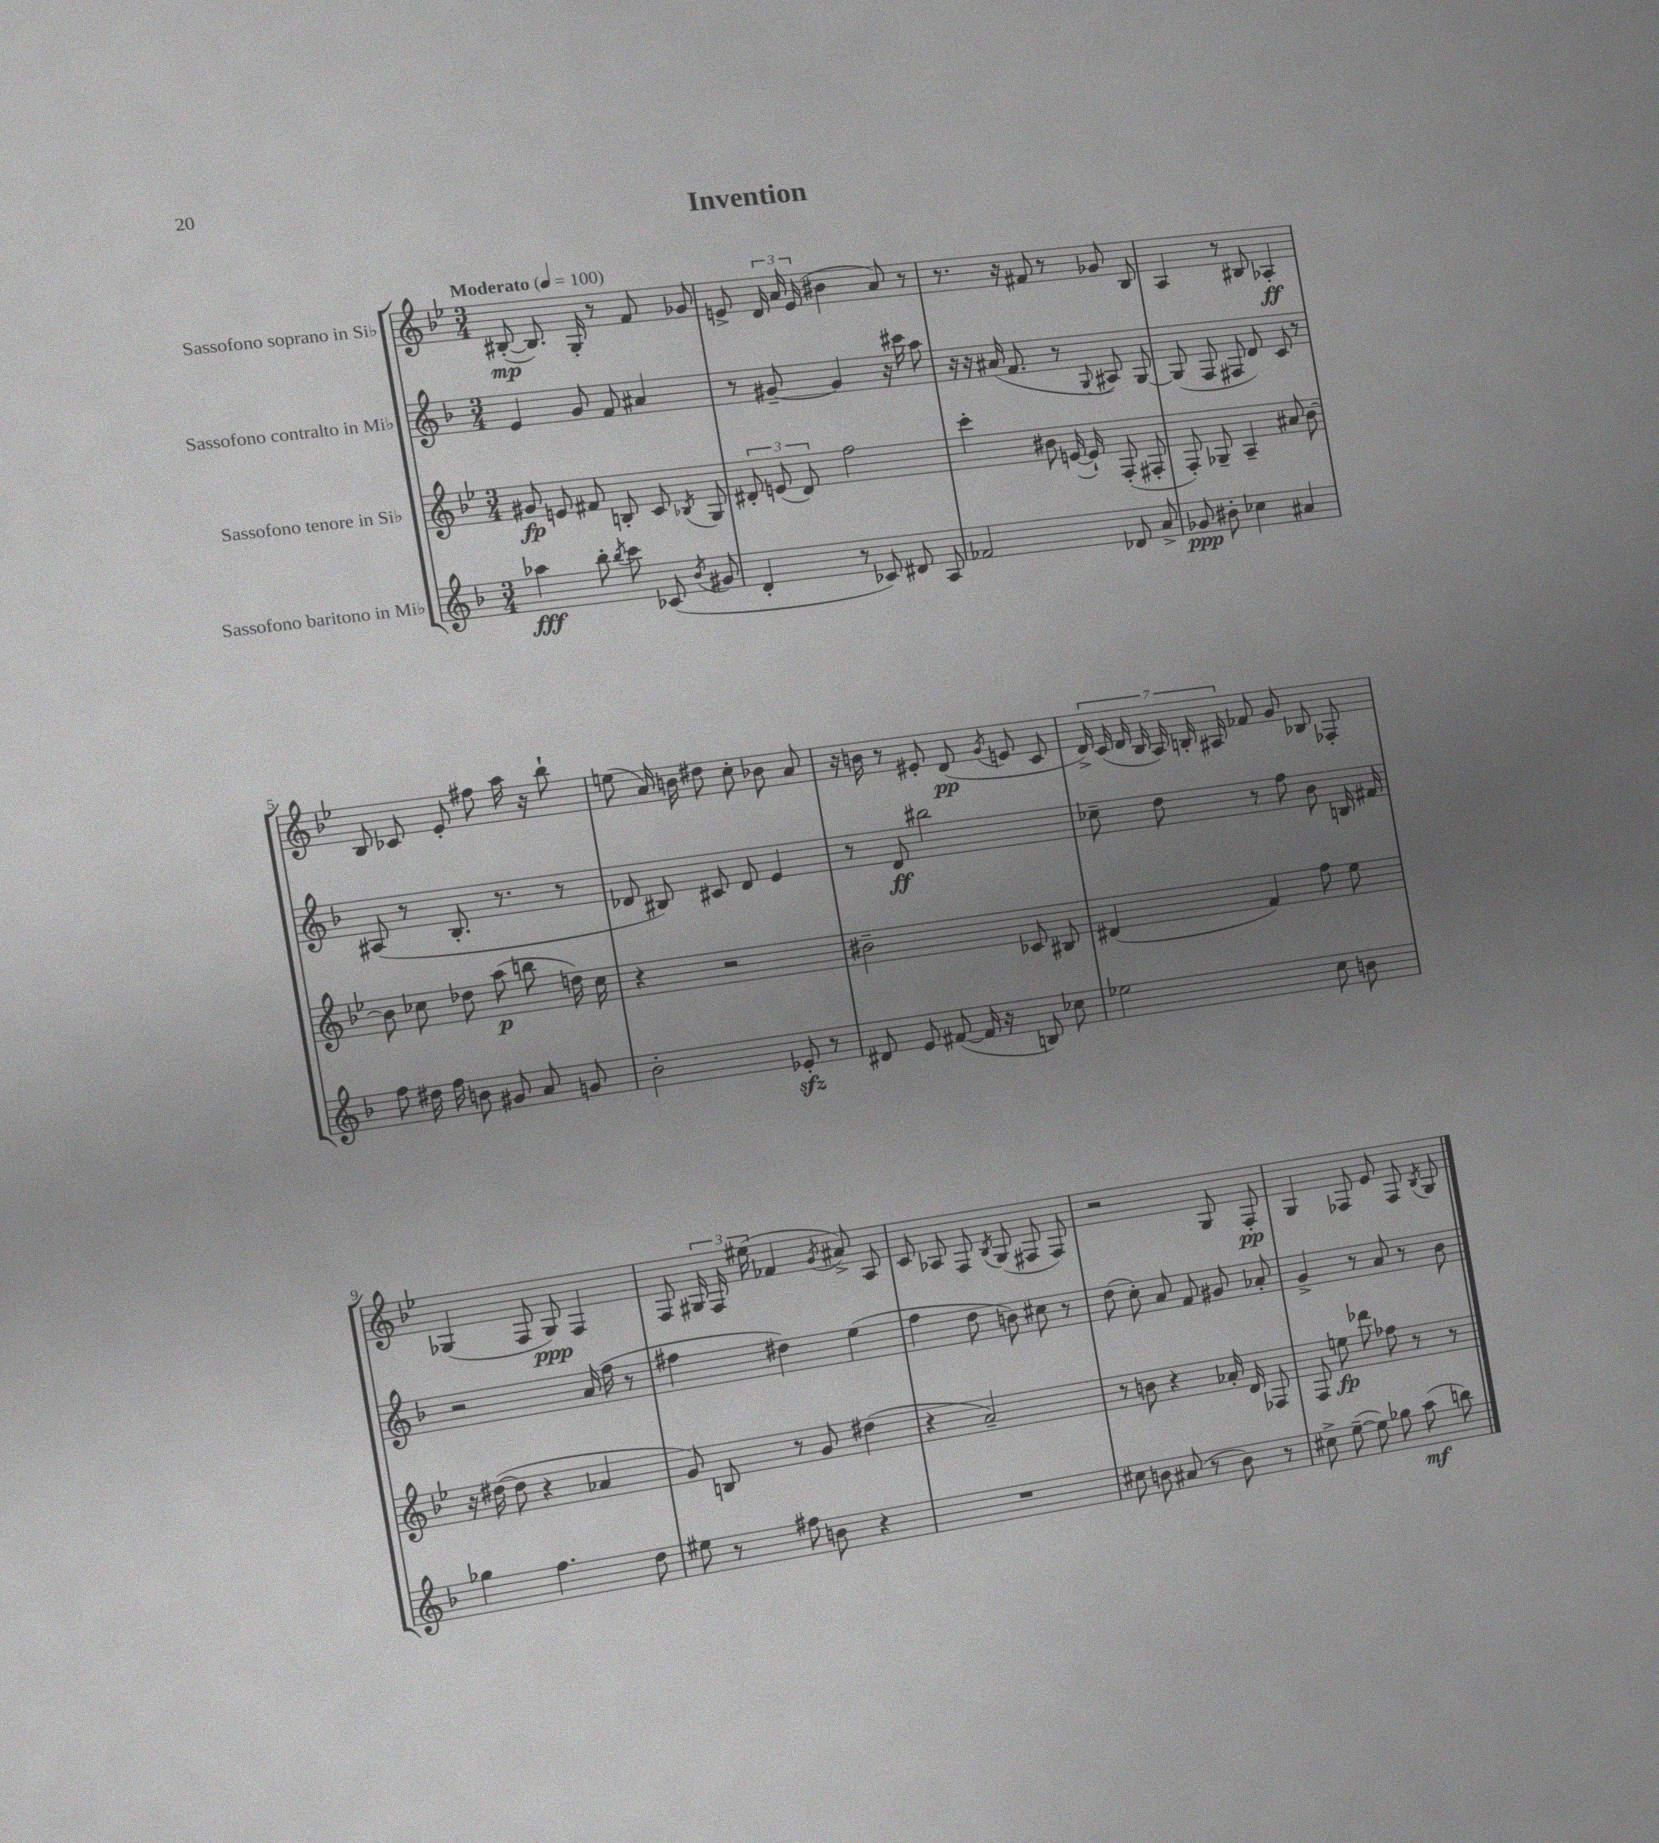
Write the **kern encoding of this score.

**kern	**dynam	**kern	**dynam	**kern	**dynam	**kern	**dynam
*part4	*part4	*part3	*part3	*part2	*part2	*part1	*part1
*staff4	*staff4	*staff3	*staff3	*staff2	*staff2	*staff1	*staff1
*I"Sassofono baritono in Mi♭	*	*I"Sassofono tenore in Si♭	*	*I"Sassofono contralto in Mi♭	*	*I"Sassofono soprano in Si♭	*
*clefG2	*	*clefG2	*	*clefG2	*	*clefG2	*
*k[b-]	*	*k[b-e-]	*	*k[b-]	*	*k[b-e-]	*
*M3/4	*	*M3/4	*	*M3/4	*	*M3/4	*
*MM100	*	*MM100	*	*MM100	*	*MM100	*
=1	=1	=1	=1	=1	=1	=1	=1
!	!	!	!	!	!	!LO:TX:a:B:t=Moderato	!
4aa-X\	fff	8g#X/	fp	4e/	.	([8B#X'/	mp
.	.	8en/	.	.	.	8.B#/])	.
8bb-'\	.	8f#X/	.	8g/	.	.	.
.	.	.	.	.	.	16G'/	.
8qbb-/	.	.	.	.	.	.	.
8ccc\	.	8Bn'/	.	8f/	.	8r	.
(8c-X/	.	8c/	.	4a#X/	.	8f/	.
8qb-/	.	8qB-X/	.	.	.	.	.
8g#X/	.	8G/	.	.	.	8g-X/	.
=2	=2	=2	=2	=2	=2	=2	=2
4d'/	.	12d#X'/	.	8r	.	8en^/	.
.	.	(12en/	.	.	.	.	.
.	.	.	.	[8g#X~/	.	24d/	.
.	.	12d#/)	.	.	.	24a/	.
.	.	.	.	.	.	(24e/	.
8r	.	2ff\	.	4g#/]	.	4b#X\	.
8c-X/)	.	.	.	.	.	.	.
8d#X/	.	.	.	16r	.	8a/)	.
.	.	.	.	16ccc#X\	.	.	.
8A/	.	.	.	8aa\	.	8r	.
=3	=3	=3	=3	=3	=3	=3	=3
2f-X/	.	4ccc'\	.	16r	.	8.r	.
.	.	.	.	16r	.	.	.
.	.	.	.	(16a#X/	.	.	.
.	.	.	.	8.f/	.	16r	.
.	.	8b#X\	.	.	.	8f#X/	.
.	.	([16en/	.	8r	.	8r	.
.	.	16e`/])	.	.	.	.	.
.	.	.	.	8qqG/	.	.	.
8d-X/	.	(8F'/	.	8A#X/)	.	8g-X/	.
8a^/	.	8F#X'/	.	[8G/	.	8B-/	.
=4	=4	=4	=4	=4	=4	=4	=4
8g-X/	ppp	8F'/)	.	(8G/]	.	4A/	.
8b#X'\	.	8G-X~/	.	8F/	.	.	.
4cc-X\	.	4A~/	.	8F#X/	.	8r	.
.	.	.	.	8d/)	.	8B#X/	.
4a#X/	.	8a#X/	.	8c/	.	4A-X'/	ff
.	.	[8b-\	.	8r	.	.	.
!!LO:LB:g=z
=5	=5	=5	=5	=5	=5	=5	=5
8ff\	.	8b-\]	.	(8A#X/	.	8B-/	.
16dd#X\	.	8cc-X\	.	8r	.	8c-X/	.
16ff\	.	.	.	.	.	.	.
8bn\	.	8dd-X\	.	8.B-'/	.	8e-'/	.
8g#X/	.	(8aa\	p	.	.	8ff#X\	.
.	.	.	.	8.r	.	.	.
8a/	.	8bbn\	.	.	.	16aa\	.
.	.	.	.	.	.	16r	.
8gn/	.	16ddn\)	.	8r	.	8bb-`\	.
.	.	16cc-\	.	.	.	.	.
=6	=6	=6	=6	=6	=6	=6	=6
2b-'\	.	4r	.	8d-X/	.	(8een\	.
.	.	.	.	8B#X/)	.	16a/)	.
.	.	.	.	.	.	16bn\	.
.	.	2r	.	8c#X/	.	8dd#X\	.
.	.	.	.	8d-/	.	8cc'\	.
8e-Xzz'/	.	.	.	4e/	.	8b-X\	.
8r	.	.	.	.	.	8a/	.
=7	=7	=7	=7	=7	=7	=7	=7
8d#X/	.	2b#X~\	.	8r	.	16r	.
.	.	.	.	.	.	16bn\	.
8e/	.	.	.	8d/	ff	8r	.
([8f#X/	.	.	.	2bb#X\	.	8e#X'/	.
16f#/]	.	.	.	.	.	(8d/	pp
16r	.	.	.	.	.	.	.
.	.	.	.	.	.	8qg/	.
8Bn/)	.	8c-X/	.	.	.	8en/	.
8cc-X\	.	8B#X/	.	.	.	8c/	.
=8	=8	=8	=8	=8	=8	=8	=8
2ee-X\	.	(4d#X/	.	8cc-X~\	.	28d^/)	.
.	.	.	.	.	.	(28c/	.
.	.	.	.	.	.	28d/	.
.	.	.	.	.	.	28B-/	.
.	.	.	.	8dd\	.	.	.
.	.	.	.	.	.	28A/)	.
.	.	.	.	.	.	28Bn'/	.
.	.	.	.	.	.	28A#X/	.
.	.	4f/)	.	8r	.	8f-X/	.
.	.	.	.	8ff\	.	8g/	.
8cc\	.	8ff\	.	8b-\	.	8B-X/	.
8bn\	.	8ee-\	.	16Bn/	.	8F-X'/	.
.	.	.	.	16f#X/	.	.	.
!!LO:LB:g=z
=9	=9	=9	=9	=9	=9	=9	=9
4gg-X\	.	16r	.	2r	.	(4G-X/	.
.	.	([16dd#X\	.	.	.	.	.
.	.	8dd#\]	.	.	.	.	.
4.ff\	.	4r	.	.	.	8F/	.
.	.	.	.	.	.	8G-/)	ppp
.	.	4a-X/	.	(16a/	.	4F/	.
.	.	.	.	16ff\	.	.	.
8dd\	.	.	.	8r	.	.	.
=10	=10	=10	=10	=10	=10	=10	=10
8ee#X\	.	8g/)	.	4ff#X\	.	8F/	.
8r	.	8Bn/	.	.	.	24G#X/	.
.	.	.	.	.	.	24F/	.
.	.	.	.	.	.	(24ee#X\	.
8ff#X\	.	8r	.	4dd#X\)	.	4f-X/	.
8bn\	.	8g/	.	.	.	.	.
.	.	.	.	.	.	8qg/	.
4r	.	(4dd#X\	.	(4ee\	.	8a#X^/)	.
.	.	.	.	.	.	8A/	.
=11	=11	=11	=11	=11	=11	=11	=11
2.r	.	4r	.	4ff\	.	8c/	.
.	.	.	.	.	.	8A-X/	.
.	.	2a~/)	.	8dd\	.	8F/	.
.	.	.	.	.	.	8qB-/	.
.	.	.	.	8bn\)	.	(8G/	.
.	.	.	.	8cc#X\	.	8F#X/	.
.	.	.	.	8r	.	8F#/)	.
=12	=12	=12	=12	=12	=12	=12	=12
8cc#X\	.	8r	.	(8dd\	.	2r	.
8bn\	.	8bn\	.	8cc'\)	.	.	.
(8a#X/	.	4r	.	8a/	.	.	.
8r	.	.	.	8f/	.	.	.
8b\)	.	16a-X'/	.	8g#X/	.	8G/	.
.	.	16d/	.	.	.	.	.
8r	.	8F-X/	.	8a-X'/	.	8F'/	pp
=13	=13	=13	=13	=13	=13	=13	=13
8cc#X^\	.	8F/	.	4g^/	.	4G/	.
([8ee~\	.	8een\	fp	.	.	.	.
8ee\])	.	8ddd-X\	.	8r	.	8F-X/	.
8gg-X\	.	8ff-X\	.	8a/	.	8e-/	.
(8aa\	mf	8r	.	8r	.	8F-/	.
.	.	.	.	.	.	8qB-/	.
8bbn\)	.	8r	.	8b-\	.	8G/	.
==	==	==	==	==	==	==	==
*-	*-	*-	*-	*-	*-	*-	*-
